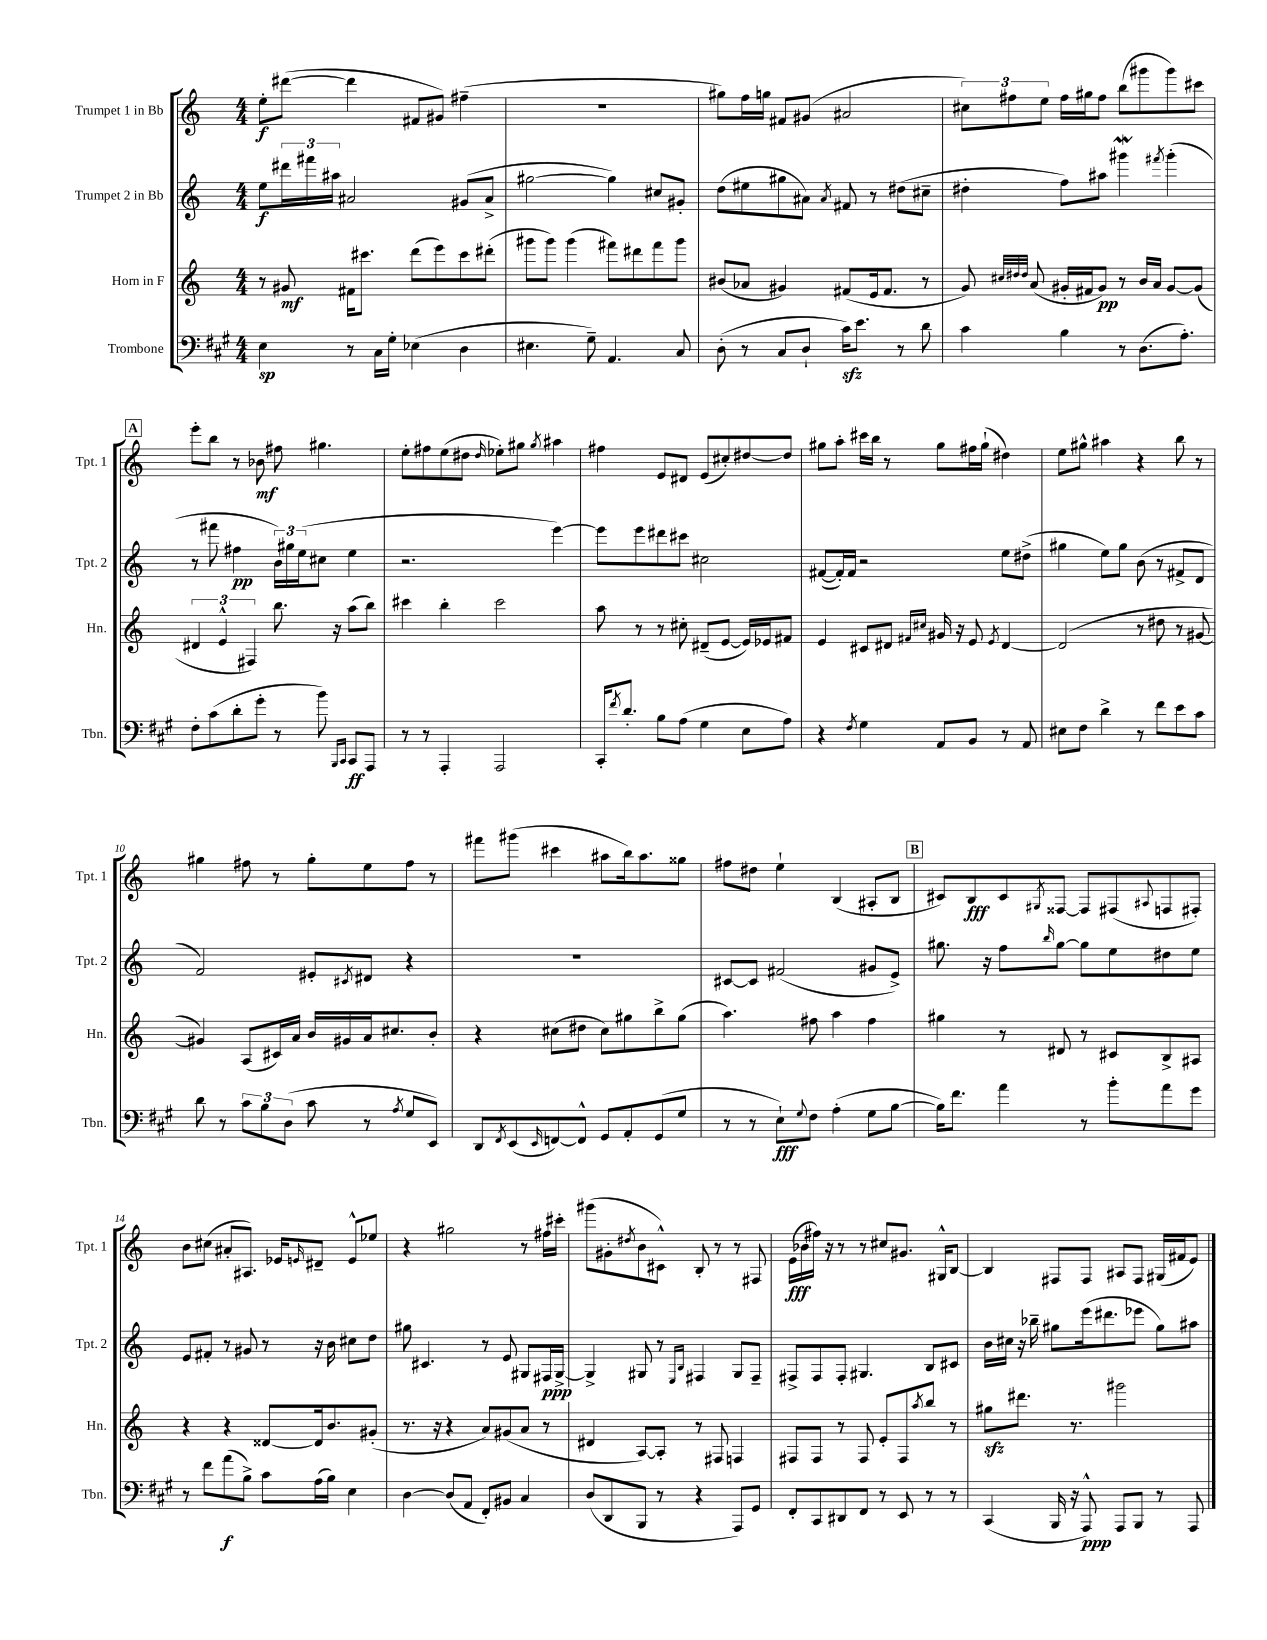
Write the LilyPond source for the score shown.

<<
\new StaffGroup <<
\new Staff = "s0" \with { instrumentName = "Trumpet 1 in Bb" shortInstrumentName = "Tpt. 1" } {
    \clef treble \key c \major \numericTimeSignature \time 4/4
    e''8-.\f dis'''8~( dis'''4 fis'8 gis'8) fis''4--( |
    R1 |
    gis''8) f''16 g''16 fis'8 gis'8( ais'2 |
    \tuplet 3/2 { cis''8) fis''8 e''8 } fis''16 gis''16 fis''8 b''8( gis'''8 gis'''8) cis'''8 |
    \mark \markup { \box "A" } e'''8-. b''8 r8 bes'8\mf fis''8 gis''4. |
    e''8-. fis''8 e''8( dis''8 \grace { dis''16 } ees''8-.) gis''8 \acciaccatura { gis''8 } ais''4 |
    fis''4 e'8 dis'8 e'8( cis''8-.) dis''8~ dis''8 |
    gis''8 a''8-. cis'''16 b''16 r8 gis''8 fis''16 gis''16-!( dis''4) |
    e''8 gis''8-^ ais''4 r4 b''8 r8 |
    gis''4 fis''8 r8 gis''8-. e''8 fis''8 r8 |
    fis'''8 gis'''8( cis'''4 ais''8 b''16) ais''8. gisis''8 |
    fis''8 dis''8 e''4-! b4( ais8-. b8 |
    \mark \markup { \box "B" } cis'8) b8\fff cis'8 \acciaccatura { gis8 } fisis8~ fisis8 fis8( \appoggiatura { ais8 } f8 fis8-.) |
    b'8 cis''8( ais'8-. ais8.) ees'16 \grace { e'16 } dis'8-- e'8-^ ees''8 |
    r4 gis''2 r8 fis''16 cis'''16-. |
    gis'''8( gis'8-. \acciaccatura { dis''8 } b'8 cis'8-^) b8-. r8 r8 fis8 |
    e'16\fff( bes'16 fis''16) r16 r8 r8 cis''8 gis'8. gis16-^ b8~ |
    b4 fis8 fis8 ais8 fis8 gis16( fis'16 e'8) \bar "|." |
}
\new Staff = "s1" \with { instrumentName = "Trumpet 2 in Bb" shortInstrumentName = "Tpt. 2" } {
    \clef treble \key c \major \numericTimeSignature \time 4/4
    e''8\f \tuplet 3/2 { dis'''16 fis'''16 ais''16 } ais'2 gis'8( ais'8-> |
    gis''2~ gis''4) cis''8 gis'8-. |
    d''8( eis''8 gis''8 ais'8) \acciaccatura { ais'8 } fis'8 r8 dis''8( cis''8-- |
    dis''4-. f''8) ais''8 gis'''4\mordent \acciaccatura { fis'''8 } gis'''4-.( |
    \mark \markup { \box "A" } r8 fis'''8 fis''4\pp \tuplet 3/2 { b'16) gis''16 e''16( } cis''8 e''4 |
    r2. e'''4~) |
    e'''8 e'''8 dis'''8 cis'''8 cis''2 |
    fis'8~( fis'16-.) fis'16 r2 e''8 dis''8->( |
    gis''4 e''8) gis''8 b'8( r8 fis'8-> d'8 |
    f'2) eis'8-. \acciaccatura { cis'8 } dis'8 r4 |
    R1 |
    cis'8~ cis'8 fis'2( gis'8 e'8->) |
    \mark \markup { \box "B" } gis''8. r16 f''8 \grace { b''16 } gis''8~ gis''8 e''8 dis''8 e''8 |
    e'8 fis'8-. r8 gis'8 r8 r16 b'16 cis''8 d''8 |
    gis''8 cis'4. r8 e'8 gis8 fis16\ppp gis16~-> |
    gis4-> gis8 r8 \grace { e16 b16 } fis4 gis8 fis8-- |
    fis8-> fis8 fis8-. gis4. b8 cis'8 |
    b'16 cis''16 r16 bes''16-- gis''8 e'''16( dis'''8. ees'''8 gis''8) ais''8 \bar "|." |
}
\new Staff = "s2" \with { instrumentName = "Horn in F" shortInstrumentName = "Hn." } {
    \clef treble \key c \major \numericTimeSignature \time 4/4
    r8 gis'8\mf fis'16 cis'''8. d'''8( e'''8) cis'''8 dis'''8-.( |
    gis'''8 gis'''8) gis'''4( fis'''8) dis'''8 fis'''8 gis'''8 |
    bis'8( aes'8 gis'4) fis'8( e'16 fis'8. r8 |
    g'8) \grace { cis''32 dis''32 dis''32 } a'8( gis'16-. fis'16 gis'8\pp) r8 b'16 a'16 gis'8~ gis'8( |
    \mark \markup { \box "A" } \tuplet 3/2 { dis'4 e'4-^ fis4) } b''8. r16 a''8( b''8) |
    cis'''4 b''4-. cis'''2 |
    a''8 r8 r8 cis''8-. dis'8--( e'8~ e'16) ees'16 fis'8 |
    e'4 cis'8 dis'8 \grace { fis'16 cis''16 } gis'16 r16 e'8 \acciaccatura { e'8 } dis'4~ |
    dis'2( r8 dis''8 r8 gis'8~ |
    gis'4) a8( cis'16) a'16 b'16 gis'16 a'16 cis''8. b'8-. |
    r4 cis''8( dis''8 cis''8) gis''8 b''8-> gis''8( |
    a''4.) fis''8 a''4 fis''4 |
    \mark \markup { \box "B" } gis''4 r8 dis'8 r8 cis'8 b8-> ais8 |
    r4 r4 disis'8~ disis'16 b'8. gis'8-.( |
    r8. r16 r4 a'8) gis'8( a'8 r8 |
    dis'4 a8~) a8-. r8 fis8 f4 |
    fis8 fis8 r8 fis8 e'8-. fis8 \acciaccatura { a''8 } b''8 r8 |
    gis''8\sfz dis'''8. r8. gis'''2 \bar "|." |
}
\new Staff = "s3" \with { instrumentName = "Trombone" shortInstrumentName = "Tbn." } {
    \clef bass \key a \major \numericTimeSignature \time 4/4
    e4\sp r8 cis16 gis16-. ees4( d4 |
    eis4. gis8--) a,4. cis8 |
    d8-.( r8 cis8 d8-! cis'16\sfz) e'8. r8 d'8 |
    cis'4 b4 r8 d8.( a8.-.) |
    \mark \markup { \box "A" } fis8-. cis'8( d'8-. gis'8-. r8 b'8) \grace { b,,16 cis,16 } cis,8\ff a,,8 |
    r8 r8 a,,4-. a,,2 |
    cis,16-. \acciaccatura { fis'8 } d'8.-. b8 a8( gis4 e8 a8) |
    r4 \acciaccatura { fis8 } gis4 a,8 b,8 r8 a,8 |
    eis8 fis8 d'4-> r8 fis'8 e'8 cis'8 |
    d'8 r8 \tuplet 3/2 { cis'8 b8 d8( } cis'8 r8 \acciaccatura { a8 } gis8 e,8) |
    d,8 \acciaccatura { fis,8 } e,8( \grace { e,16 } f,8~) f,8-^ gis,8 a,8-. gis,8( gis8 |
    r8 r8 e8-!\fff) \appoggiatura { gis8 } fis8 a4-.( gis8 b8~ |
    \mark \markup { \box "B" } b16) fis'8. a'4 r8 b'8-. a'8 gis'8 |
    r8 fis'8 a'8\f( b8->) cis'8 a16( b16) e4 |
    d4~ d8( a,8 fis,8-.) bis,8 cis4 |
    d8( d,8 b,,8 r8 r4 a,,8) gis,8 |
    fis,8-. cis,8 dis,8 fis,8 r8 e,8 r8 r8 |
    cis,4( b,,16 r16 a,,8-^\ppp) a,,8 b,,8 r8 a,,8 \bar "|." |
}
>>
>>
